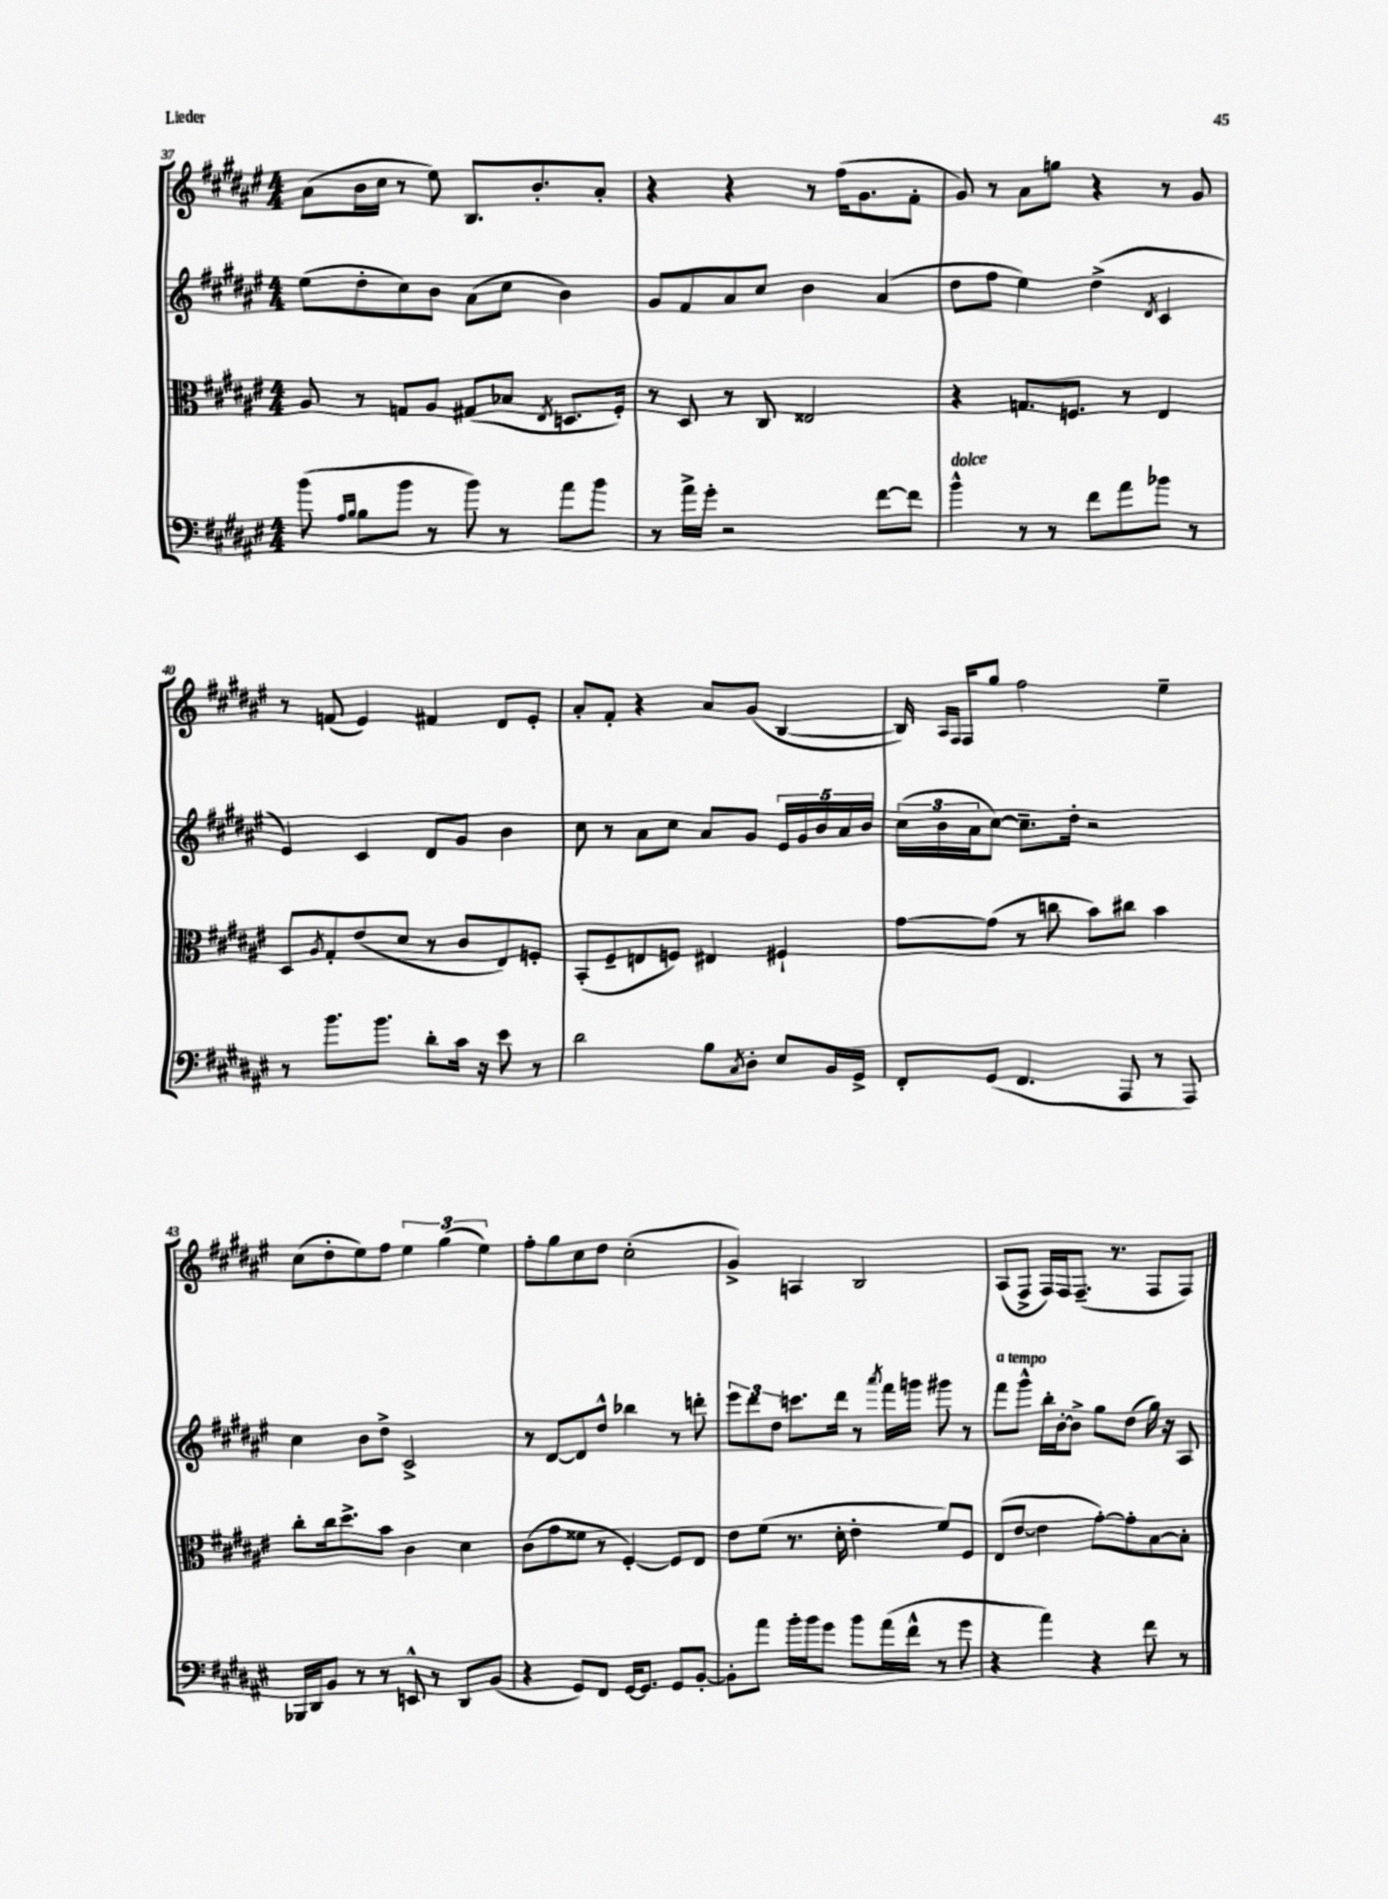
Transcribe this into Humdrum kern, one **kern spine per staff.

**kern	**kern	**kern	**kern
*part4	*part3	*part2	*part1
*staff4	*staff3	*staff2	*staff1
*clefF4	*clefC3	*clefG2	*clefG2
*k[f#c#g#d#a#e#]	*k[f#c#g#d#a#e#]	*k[f#c#g#d#a#e#]	*k[f#c#g#d#a#e#]
*M4/4	*M4/4	*M4/4	*M4/4
=37	=37	=37	=37
(8b\	8A#/	(8ee#\L	(8a#\L
16qqA#/LL	.	.	.
16qqB/JJ	.	.	.
8B\L	8r	8dd#'\	16b\L
.	.	.	16cc#\JJ
8b\J	8Gn/L	8cc#\)	8r
8r	8A#/J	8b\J	8ee#\)
8b\)	(8G#X/L	(8a#\L	8.B/L
8r	8B-X/J	8cc#\J	.
.	.	.	8.b'/
.	8qE#/	.	.
8a#\L	8.Dn/L	4b\)	.
8b\J	.	.	8a#'/J
.	16F#'/Jk)	.	.
=38	=38	=38	=38
8r	8r	8g#/L	4r
16a#^\LL	8D#/	8f#/	.
16g#'\JJ	.	.	.
2r	8r	8a#/	4r
.	8C#/	8cc#/J	.
.	2E##X/	4b\	8r
.	.	.	(16ff#\KL
.	.	.	8.g#\
[8f#\L	.	(4a#/	.
8f#\J]	.	.	8f#'\J
=39	=39	=39	=39
!LO:TX:a:i:t=dolce	!	!	!
4b^^\	4r	8dd#\L	8g#/)
.	.	8ff#\J	8r
8r	8.Gn/L	4ee#\)	8a#\L
8r	.	.	8ggn\J
.	8.Fn/J	.	.
8f#\L	.	(4dd#^\	4r
8a#\	8r	.	.
.	.	8qd#/	.
8b-X\J	4E#/	4c#/	8r
8r	.	.	8g#/
!!LO:LB:g=z
=40	=40	=40	=40
8r	8D#/L	4e#/)	8r
.	8qA#/	.	.
8.b\L	8G#'/	.	(8fn/
.	(8e#/	4c#/	4e#/)
8.b\J	.	.	.
.	8d#/J	.	.
8d#'\L	8r	8d#/L	4f#X/
16c#\Jk	8c#/L	8g#/J	.
16r	.	.	.
8e#\	8E#/)	4b\	8d#/L
8r	8Fn'/J	.	8e#'/J
=41	=41	=41	=41
2d#\	(8BB'/L	8cc#\	8a#'/L
.	8F#~/	8r	8f#'/J
.	8En/	8a#\L	4r
.	8Fn/J)	8cc#\J	.
8B\L	4E#X/	8a#/L	8a#/L
8qC#/	.	.	.
8D#'\J	.	8g#/J	(8g#/J
8E#/L	4F#X`/	20e#/LL	[4B/
.	.	20g#/	.
.	.	20b/	.
16BB/L	.	.	.
.	.	20a#/	.
16GG#^/JJ	.	.	.
.	.	20b/JJ	.
=42	=42	=42	=42
8FF#'/L	[8g#\L	(24cc#\LL	16B/])
.	.	24b\	.
.	.	.	16qqA#/LL
.	.	.	16qqF#/JJ
.	.	.	16F#/KL
.	.	24a#\J	.
(8GG#/J	(8g#\J]	[8cc#\J)	8gg#/J
4.FF#/	8r	8.cc#~\L]	2ff#\
.	8ccn\	.	.
.	.	16dd#'\Jk	.
.	8b\L)	2r	.
8AAA#/	8cc#X\J	.	.
8r	4b\	.	4ee#~\
8AAA#/)	.	.	.
!!LO:LB:g=z
=43	=43	=43	=43
16BBB-X/LL	8cc#'\L	4cc#\	(8cc#\L
16DD#/J	.	.	.
8BB/J	16cc#\k	.	8dd#'\
.	8.dd#^\	.	.
8r	.	8b\L	8ee#\)
8r	8b\J	8dd#^\J	8ff#\J
8EEn^^/	4c#\	2c#^/	6ee#\
8r	.	.	.
.	.	.	(6gg#\
8DD#/L	4d#\	.	.
.	.	.	6ee#\)
(8BB/J	.	.	.
=44	=44	=44	=44
4r	(8c#\L	8r	8ff#'\L
.	8g#\	[8d#/L	8gg#\
8GG#/L)	8f##X\J	8d#/]	8cc#\
8FF#/J	8r	8dd#^^/J	8dd#\J
[16GG#/KL	[4F#'/)	4bb-X\	(2cc#'\
8.GG#/J]	.	.	.
8GG#/L	8F#/L]	8r	.
[8BB'/J	8E#/J	8dddn'\	.
=45	=45	=45	=45
8BB'\L]	8e#\L	12eee#\L	4g#^/)
.	.	12ddd#\	.
8a#\J	(8f#\J	.	.
.	.	12dd#\J	.
16b'\LL	8.r	8.cccn\L	4An/
16b\J	.	.	.
8g#\J	.	.	.
.	16d#'\	16ddd#\Jk	.
8b\L	4e#'\	8r	2B/
.	.	8qaaa#/	.
(16a#\L	.	16fff#\LL	.
16f#^^\JJ	.	16gggn\JJ	.
8r	8f#/L)	8ggg#X\	.
8g#\	8F#/J	8r	.
=46	=46	=46	=46
!	!	!LO:TX:a:i:t=a tempo	!
4r	(8E#/L	8fff#\L	(8A#/L
.	[8e#/J	8ggg#^^\J	8F#^/J
4a#\)	4e#\]	16bb'\LL	16F#/LL)
.	.	[16b'\J	16F#/J
.	.	8b^\J]	(8.F#~/J
4r	[8g#'\L)	8gg#\L	.
.	.	.	8.r
.	8g#'\]	(8dd#\J	.
8f#\	[8B\	16gg#\)	8F#/L
.	.	16r	.
8r	8B'\J]	8A#/	8F#/J)
==	==	==	==
*-	*-	*-	*-
